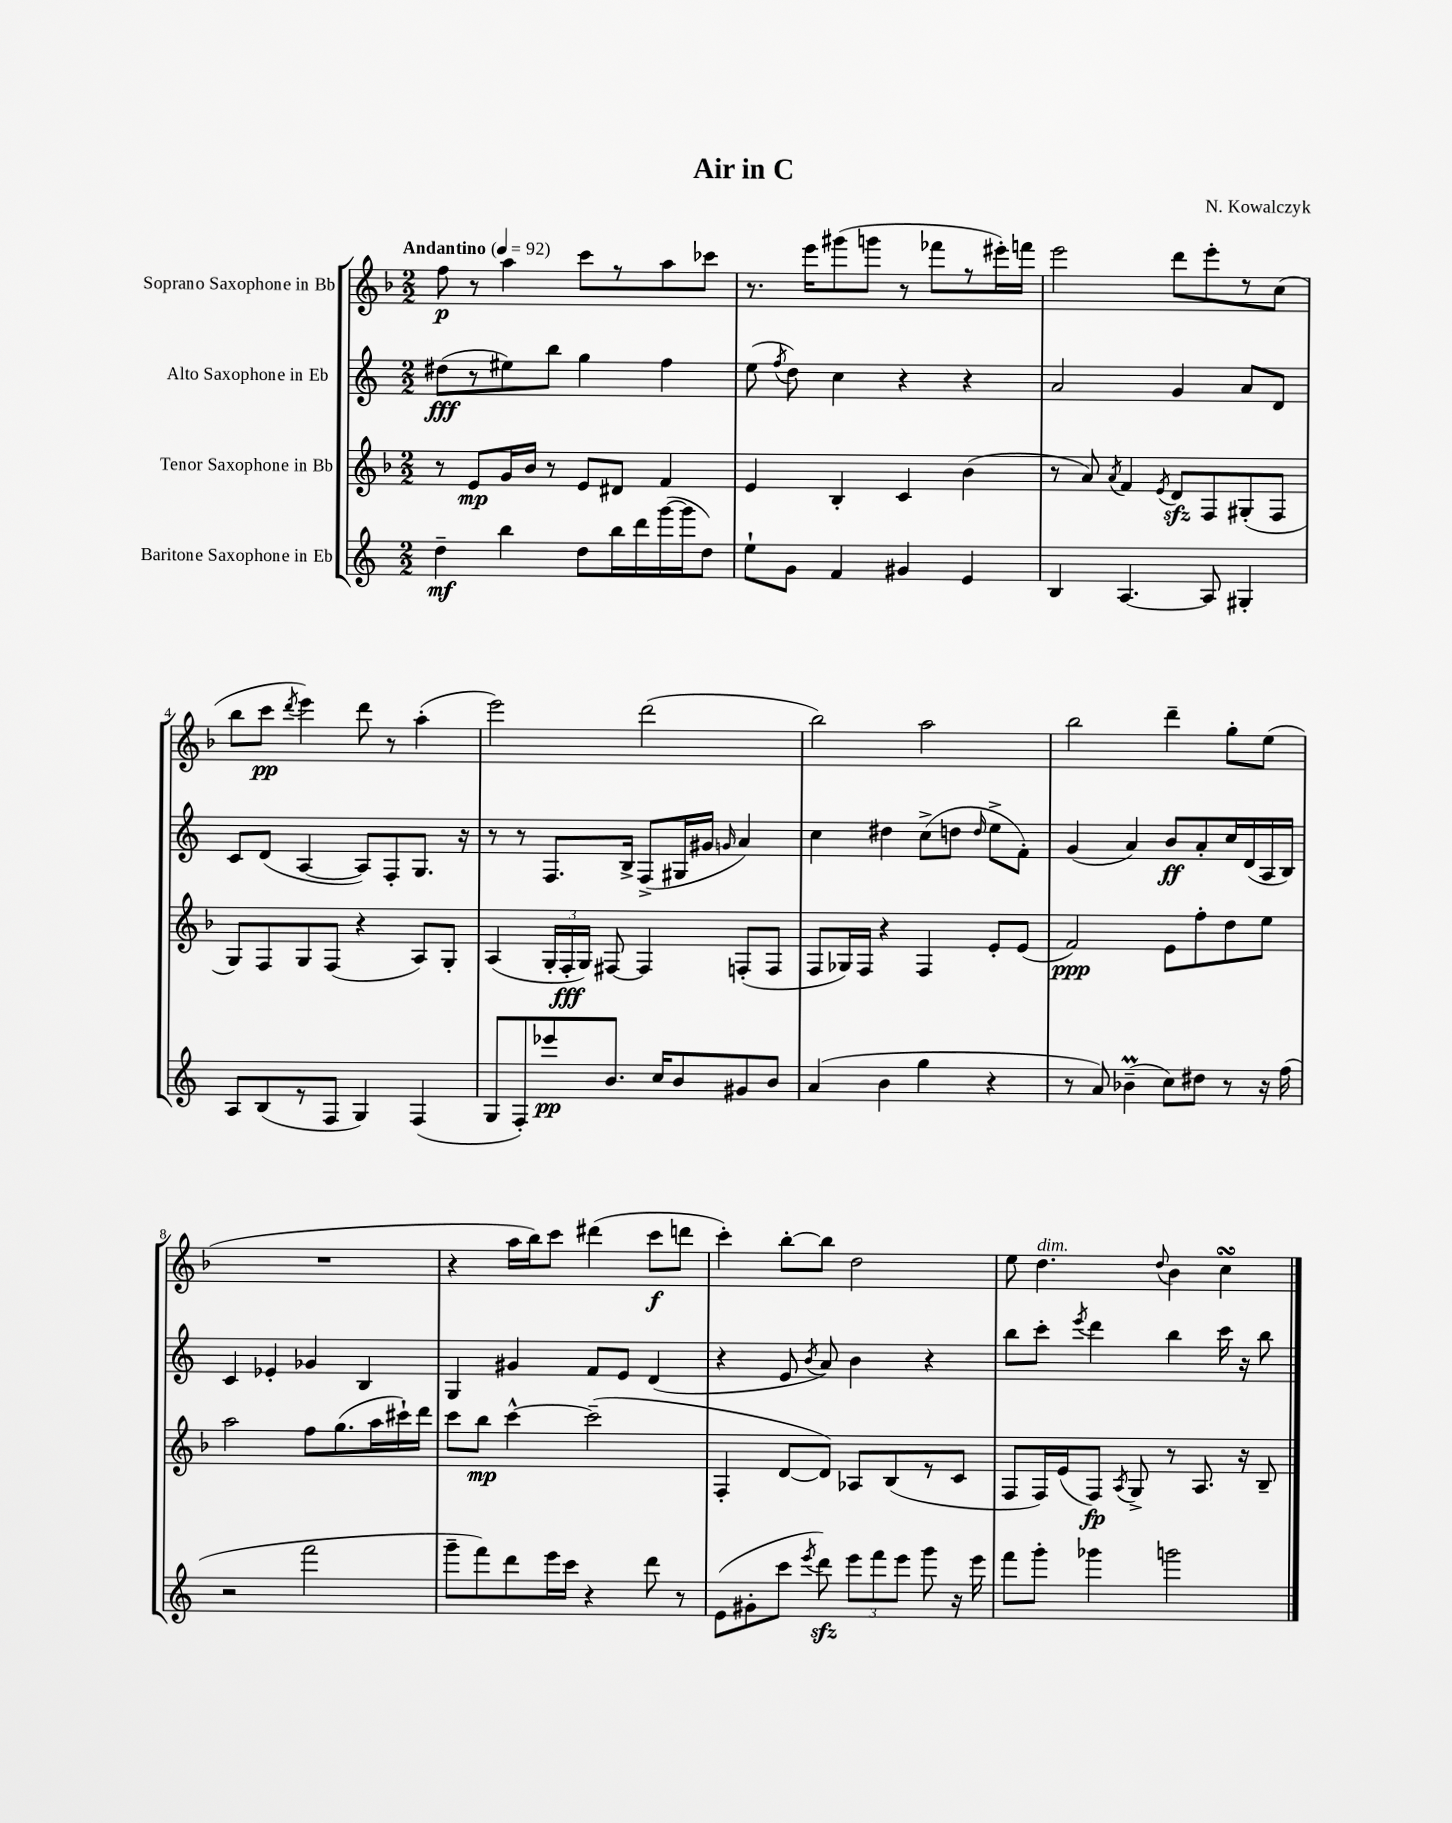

**kern	**kern	**kern	**kern
*staff4	*staff3	*staff2	*staff1
*clefG2	*clefG2	*clefG2	*clefG2
*k[]	*k[b-]	*k[]	*k[b-]
*M2/2	*M2/2	*M2/2	*M2/2
*MM92	*MM92	*MM92	*MM92
4dd~	8r	(8dd#	8ff
.	8e	8r	8r
4bb	16g	8ee#)	4aa
.	16b-	.	.
.	8r	8bb	.
8dd	8e	4gg	8ccc
16bb	8d#	.	8r
16ddd	.	.	.
([16ggg	4f	4ff	8aa
16ggg]	.	.	.
8dd)	.	.	8ccc-
=	=	=	=
8ee`	4e	(8ee	8.r
.	.	8qff	.
8g	.	8dd)	.
.	.	.	16eee
4f	4B-'	4cc	(8ggg#
.	.	.	8ggg
4g#	4c	4r	8r
.	.	.	8fff-
4e	(4b-	4r	8r
.	.	.	16eee#')
.	.	.	16fff
=	=	=	=
4B	8r	2a	2eee
.	8a)	.	.
.	8qa	.	.
[4.A	4f	.	.
.	8qe	.	.
.	8d	4g	8ddd
8A]	8F	.	8eee'
4G#'	(8G#'	8a	8r
.	8F	8d	(8cc
=	=	=	=
8A	8G)	8c	8bb-
(8B	8F	(8d	8ccc
.	.	.	8qddd
8r	8G	[4A	4eee)
8F	(8F	.	.
4G)	4r	8A])	8ddd
.	.	8F'	8r
(4F	8A)	8.G	(4aa'
.	8G'	.	.
.	.	16r	.
=	=	=	=
8G	(4A	8r	2eee)
8F')	.	8r	.
8eee-	24G'	8.F	.
.	24F'	.	.
.	24G)	.	.
8.b	[8F#	.	.
.	.	16B^	.
.	4F#]	(8F^	(2ddd
16cc	.	.	.
8b	.	16G#	.
.	.	16g#	.
.	.	16qqg	.
8g#	(8F'	4a)	.
8b	8F	.	.
=	=	=	=
(4a	8F	4cc	2bb-)
.	16G-)	.	.
.	16F	.	.
4b	4r	4dd#	.
4gg	4F	(8cc^	2aa
.	.	8dd	.
.	.	16qqdd	.
4r	8e'	8ee^	.
.	(8e	8f')	.
=	=	=	=
8r	2f)	(4g	2bb-
8a)	.	.	.
(4b-~	.	4a)	.
8cc)	8e	8b	4ddd~
8dd#	8ff'	8a'	.
8r	8dd	16cc	8gg'
.	.	(16d	.
16r	8ee	16A	(8ee
(16ff	.	16B)	.
=	=	=	=
2r	2aa	4c	1r
.	.	4e-'	.
2fff	8ff	4g-	.
.	(8.gg	.	.
.	.	4B	.
.	16aa	.	.
.	16ccc#`)	.	.
.	16ddd	.	.
=	=	=	=
8ggg~	8ccc	4G	4r
8fff)	8bb-	.	.
8ddd	[4ccc^^	4g#	16aa
.	.	.	16bb-)
16eee	.	.	8ccc
16ccc	.	.	.
4r	(2ccc~]	8f	(4ddd#
.	.	8e	.
8ddd	.	(4d	8ccc
8r	.	.	8ddd
=	=	=	=
(8e	4F'	4r	4ccc')
8g#'	.	.	.
8ccc	[8d	8e	[8bb-'
8qeee	.	8qb	.
8ddd)	8d])	8a)	8bb-]
12eee	8A-	4b	2dd
12fff	.	.	.
.	(8B-	.	.
12eee	.	.	.
8ggg	8r	4r	.
16r	8c	.	.
16eee	.	.	.
=	=	=	=
8fff	8F	8bb	8ee
8ggg'	16F)	8ccc'	4.dd
.	(16e	.	.
.	.	8qeee	.
4ggg-	8F)	4ddd	.
.	8qA	.	.
.	8G^	.	.
.	.	.	8qqdd
2ggg	8r	4bb	4b-
.	8.A	.	.
.	.	16ccc	4cc
.	16r	16r	.
.	8B-~	8bb	.
==	==	==	==
*-	*-	*-	*-
